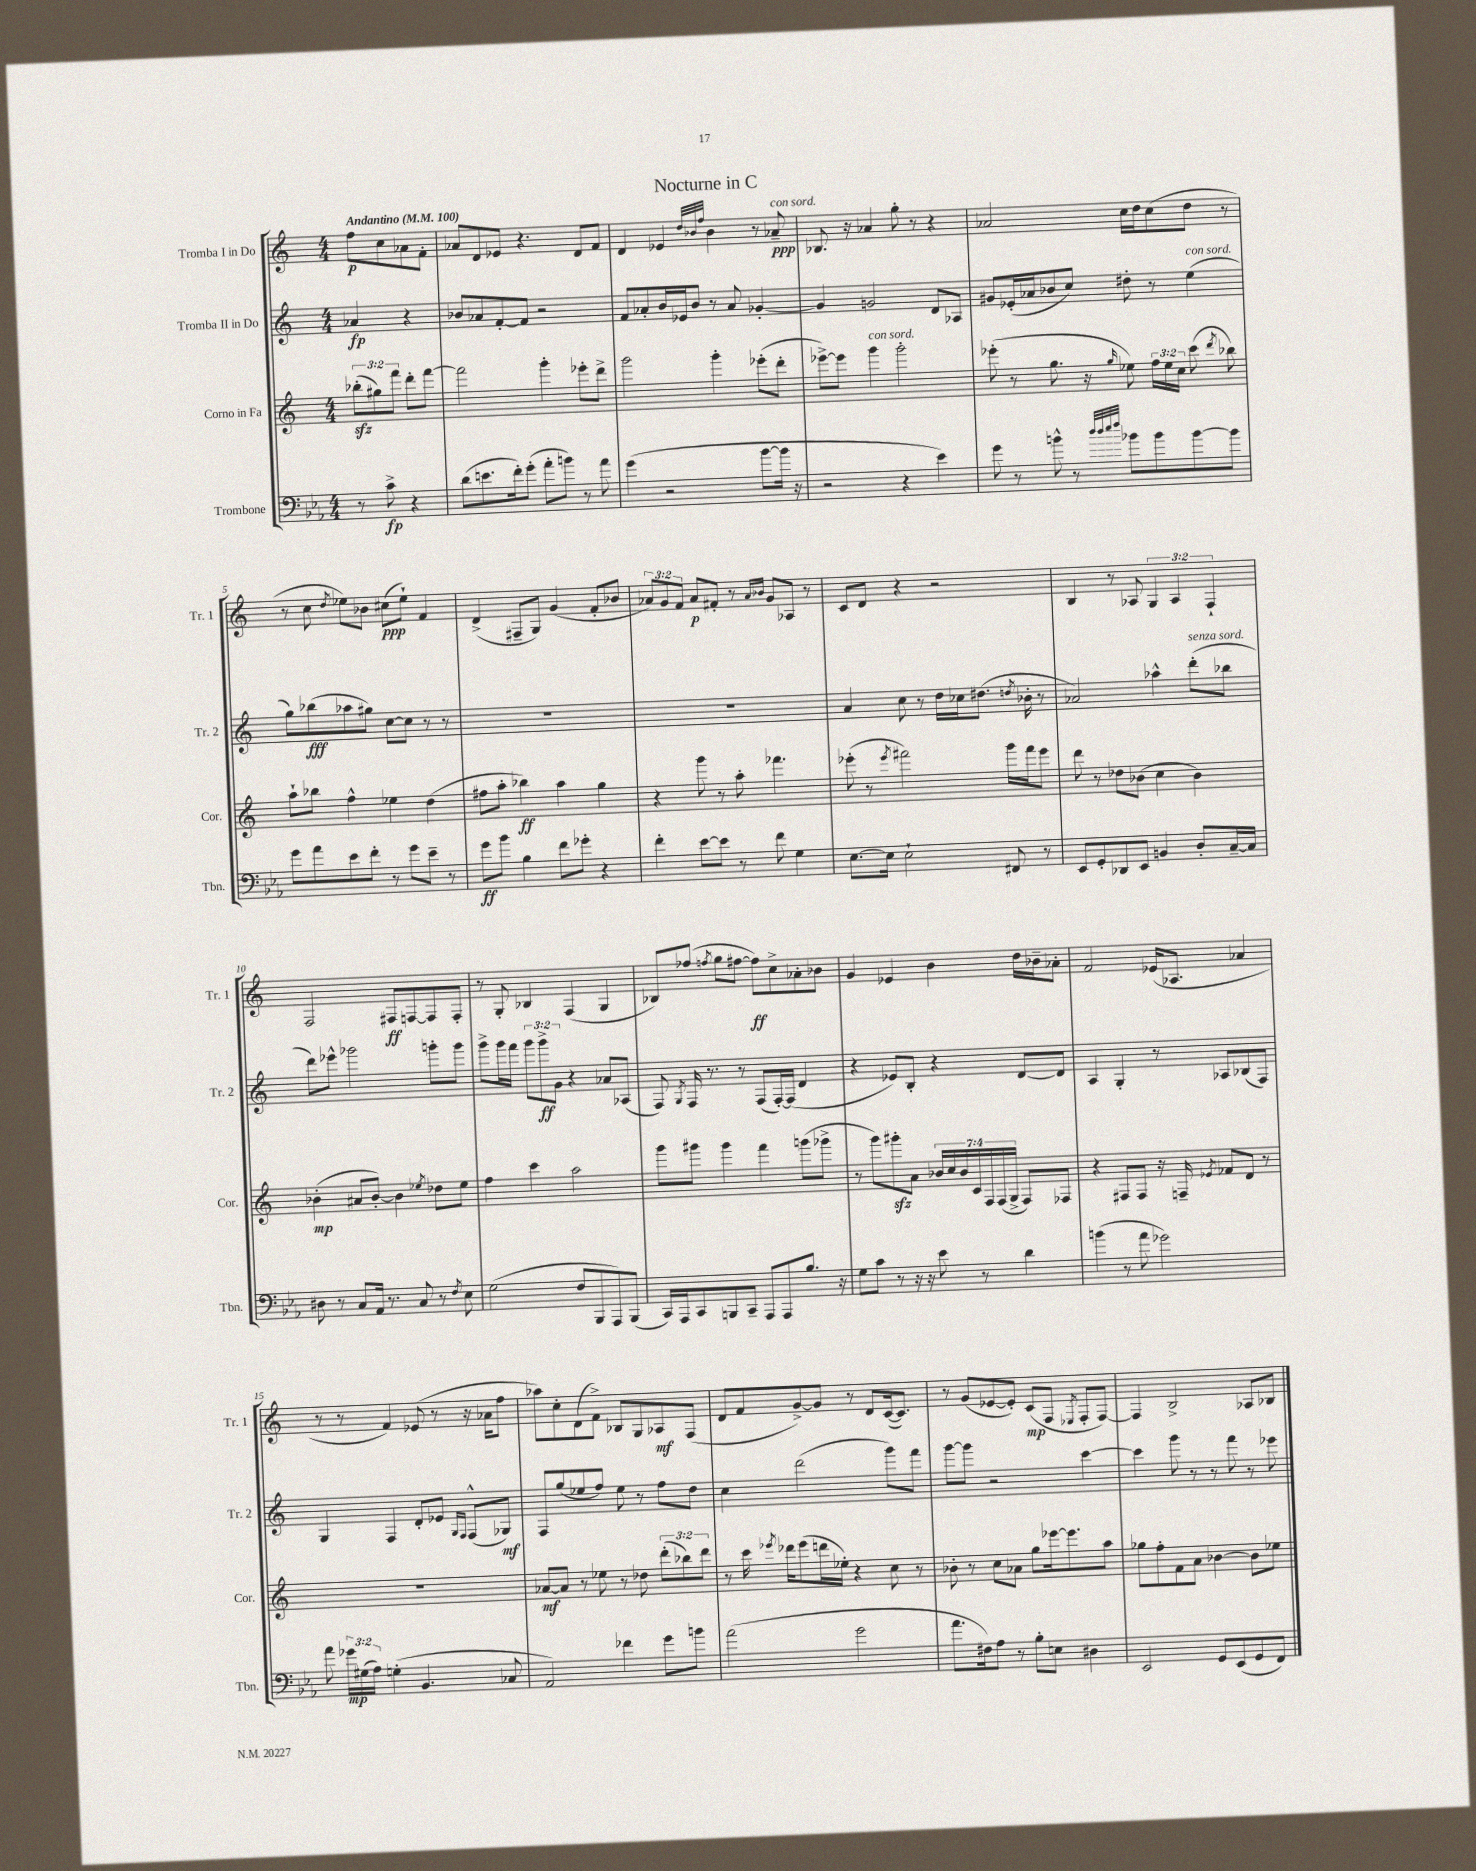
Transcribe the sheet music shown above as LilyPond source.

\header { title = "Nocturne in C" }
<<
\new StaffGroup <<
\new Staff = "s0" \with { instrumentName = "Tromba I in Do" shortInstrumentName = "Tr. 1" } {
    \clef treble \key c \major \numericTimeSignature \time 4/4 \override Staff.TupletNumber.text = #tuplet-number::calc-fraction-text \partial 2 \tempo "Andantino" 4 = 100
    \autoBeamOff f''8[\p c''8 aes'8 f'8]-. |
    aes'8[ d'8 ees'8] r4. d'8[ f'8] |
    d'4 ees'4 \grace { d''32[ bes'32 f''32] } bes'4 r8 aes'8--\ppp^\markup { \italic "con sord." } |
    bes8. r16 aes'4 g''8-. r8 r4 |
    aes'2 c''16[ d''16 c''8( d''8] r8 |
    r8 c''8 \acciaccatura { d''8 } ees''8[) bes'8] cis''8[\ppp( ees''8]-!) f'4 |
    d'4->( fis8[-- g8]) g'4( f'8[-. bes'8] |
    \tuplet 3/2 { aes'8[) g'8 f'8] } aes'8[\p fis'8]-. r8 \grace { aes'16[ bes'16] } g'8[ aes8] r8 |
    c'8[ d'8] r4 r2 |
    b4 r8 aes8 \tuplet 3/2 { g4 aes4 f4-! } |
    f2 fis8[\ff f8~ f8 f8]-. |
    r8 g8-. bes4 f4( g4 |
    bes8[) fes''8]( \acciaccatura { f''8 } g''8[ fis''8]~ fis''8[\ff) c''8-> aes'8-. bes'8] |
    g'4 ees'4 b'4 d''16[ bes'16-- aes'8]-. |
    f'2 ees'16[( aes8.] aes'4 |
    r8 r8 f'4) ees'8( r8 r16 aes'16[ f''8] |
    aes''8[) c''8-. d'8( f'8]->) bes8[ g8 aes8\mf f8]( |
    d'8[ f'8 g'8~->) g'8] r8 d'8[ c'16~( c'8.]) |
    r8 g'8[( ees'8~ ees'8]-.) c'8[\mp( f8] \acciaccatura { ees8 } f8[-. f8]~) |
    f4 b2-> aes8[ bes8] \bar "|." |
}
\new Staff = "s1" \with { instrumentName = "Tromba II in Do" shortInstrumentName = "Tr. 2" } {
    \clef treble \key c \major \numericTimeSignature \time 4/4 \override Staff.TupletNumber.text = #tuplet-number::calc-fraction-text \partial 2
    \autoBeamOff aes'4\fp r4 |
    bes'8[ aes'8 f'8~-. f'8] r2 |
    f'8[ aes'8-. b'16 ees'16 b'8] r8 aes'8 ges'4~-. |
    ges'4 g'2 d'8[ aes8] |
    gis'8[ ees'16-.( aes'16 bes'8 c''8]) dis''8-. r8 e''4^\markup { \italic "con sord." }( |
    g''8[) bes''8\fff( aes''8 gis''8]) c''8[~ c''8] r8 r8 |
    R1 |
    R1 |
    a'4 c''8 r8 d''16[ ces''16 dis''8.]( \acciaccatura { d''8 } bes'16-. r8 |
    aes'2) aes''4-^ d'''8[-.^\markup { \italic "senza sord." }( bes''8] |
    d'''8[) ees'''8]-^ ges'''2 g'''8[-. g'''8] |
    g'''8[-> g'''16 f'''16] \tuplet 3/2 { g'''8[ g'''8->\ff g'8] } r4 aes'8[ aes8]( |
    f8) \acciaccatura { g8 } f16 r8. r8 f8[( f16~-.) f16]( d'4 |
    r4 ees'8[) b8]-. r4 d'8[~ d'8] |
    a4 g4-. r8 aes8[ bes8( f8]) |
    g4 f4 d'8[-. ees'8] \grace { g16[ f16] } f8[-^( ges8]\mf) |
    f8[ g''8( ees''8 f''8]) ees''8 r8 f''8[ d''8] |
    c''4 d'''2( g'''8[) f'''8] |
    g'''8[~ g'''8] r2 c'''4~ |
    c'''4 g'''8 r8 r8 f'''8 r8 ees'''8 \bar "|." |
}
\new Staff = "s2" \with { instrumentName = "Corno in Fa" shortInstrumentName = "Cor." } {
    \clef treble \key c \major \numericTimeSignature \time 4/4 \override Staff.TupletNumber.text = #tuplet-number::calc-fraction-text \partial 2
    \autoBeamOff \tuplet 3/2 { bes''8[-.\sfz( gis''8) f'''8] } d'''8[-. f'''8]~ |
    f'''2 g'''4-. ees'''8[-. d'''8]-> |
    g'''2 g'''4-. ees'''8[-.( d'''8]-. |
    ees'''8[~->) ees'''8] g'''4^\markup { \italic "con sord." } g'''2-. |
    ees'''8-.( r8 g''8. r16 \grace { g''16 } ees''8) \tuplet 3/2 { f''16[ ees''16 c''16] } c'''8( \acciaccatura { d'''8 } bes''8) |
    a''8[-! bes''8] f''4-^ ees''4 d''4( |
    fis''8[ a''8]-. bes''4\ff) a''4 g''4 |
    r4 g'''8 r8 a''8-. fes'''4. |
    ees'''8-.( r8 \acciaccatura { ees'''8 } fis'''2) g'''16[ fis'''16 ees'''8] |
    d'''8 r8 des''8[ bes'8]( c''4 bes'4) |
    bes'4-.\mp( ais'8[ bes'8]~-.) bes'4 \acciaccatura { ees''8 } des''8[ ees''8] |
    f''4 c'''4 a''2 |
    g'''8[ gis'''8] gis'''4 f'''4 g'''8[( ges'''8]-> |
    r8 g'''8[) gis'''8-.\sfz a'8] \tuplet 7/4 { bes'16[ c''16 bes'16 c'16 f16 f16( g16]-> } f8[) fes8] |
    r4 fis8[ fis8] r16 f16-- \acciaccatura { ees'8 } fes'8[ d'8] r8 |
    R1 |
    aes'8[~\mf aes'8] r8 ees''8 r8 des''8 \tuplet 3/2 { d'''8[-.( bes''8) d'''8] } |
    r8 c'''16 \acciaccatura { ees'''8 } des'''16[ ees'''8( d'''16 ees''16]-.) r4 c''8 r8 |
    bes'8-. r8 c''8[ aes'8] g''8[ ees'''16~ ees'''8. a''8] |
    ges''8[ f''8-. f'8 a'8] bes'4~ bes'8[ ees''8] \bar "|." |
}
\new Staff = "s3" \with { instrumentName = "Trombone" shortInstrumentName = "Tbn." } {
    \clef bass \key ees \major \numericTimeSignature \time 4/4 \override Staff.TupletNumber.text = #tuplet-number::calc-fraction-text \partial 2
    \autoBeamOff r8 c'8->\fp r4 |
    d'8[( e'8. f'16-.) g'8]-.( aes'8[-. b'8]) r8 aes'8 |
    g'4( r2 bes'8[~ bes'16] r16 |
    r2 r4 ees'4) |
    g'8 r8 b'8-^ r8 \grace { d''32[ d''32 ees''32 f''32] } bes'8[ bes'8 bes'8~ bes'8] |
    g'8[ aes'8 ees'8 f'8]-. r8 g'8[ ees'8]-- r8 |
    g'8[\ff bes'8] bes4 f'8[ ges'8]-. r4 |
    f'4-. ees'8[~ ees'8] r8 f'8 g4 |
    ees8.[~ ees16] ees2-! fis,8 r8 |
    ees,8[ g,8-. des,8 ees,8] b,4 d8[-. c16~-- c16] |
    dis8 r8 c8[ aes,16] r8. c8 r8 \acciaccatura { f8 } ees8 |
    g2( f8[ bes,,8 aes,,8) bes,,8]( |
    c,16[) aes,,16 c,8 b,,8 c,8]-- aes,,8[ aes,,8 bes8.] r16 |
    g8[ c'8] r8 r16 r16 ees'8 r8 d'4 |
    b'4( r8 aes'8 ges'2) |
    aes'8 \tuplet 3/2 { ges'16[\mp gis16( aes16]) } g4-.( bes,4. ces8 |
    aes,2) fes'4 g'8[ b'8] |
    aes'2( g'2 |
    aes'8.[ fis16) aes8] r8 bes8[-. e8] dis4 |
    ees,2 g,8[ ees,8( g,8 f,8]) \bar "|." |
}
>>
>>
